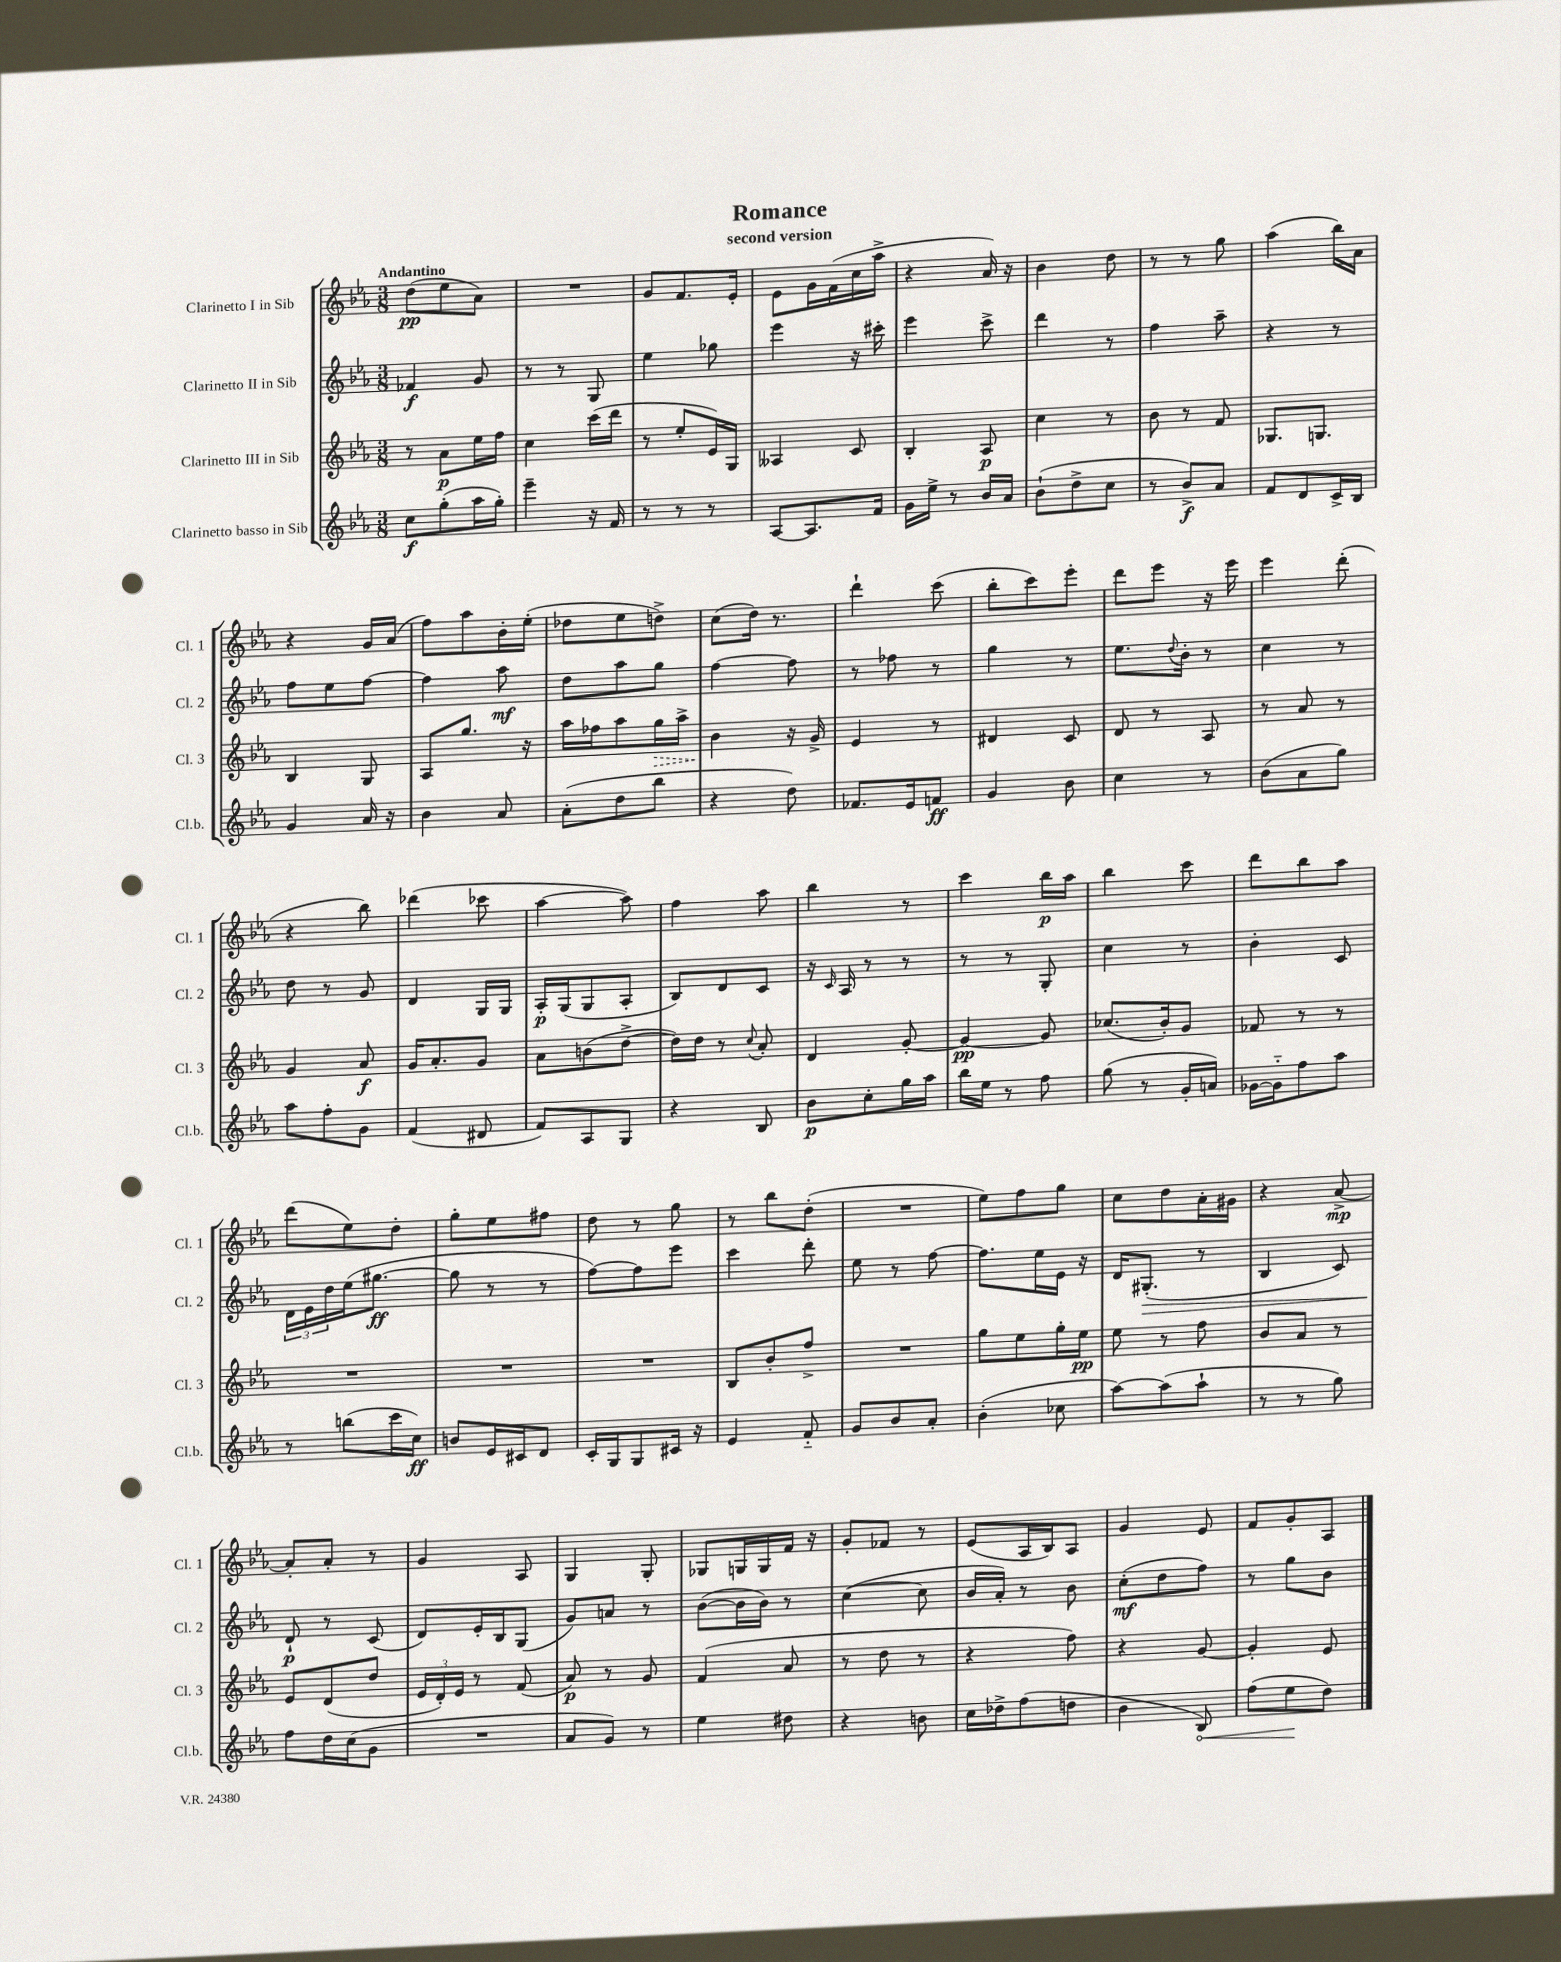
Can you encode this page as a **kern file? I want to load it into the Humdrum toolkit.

**kern	**dynam	**kern	**dynam	**kern	**dynam	**kern	**dynam
*part4	*part4	*part3	*part3	*part2	*part2	*part1	*part1
*staff4	*staff4	*staff3	*staff3	*staff2	*staff2	*staff1	*staff1
*I"Clarinetto basso in Sib	*	*I"Clarinetto III in Sib	*	*I"Clarinetto II in Sib	*	*I"Clarinetto I in Sib	*
*I'Cl.b.	*	*I'Cl. 3	*	*I'Cl. 2	*	*I'Cl. 1	*
*clefG2	*	*clefG2	*	*clefG2	*	*clefG2	*
*k[b-e-a-]	*	*k[b-e-a-]	*	*k[b-e-a-]	*	*k[b-e-a-]	*
*M3/8	*	*M3/8	*	*M3/8	*	*M3/8	*
=1	=1	=1	=1	=1	=1	=1	=1
!	!	!	!	!	!	!LO:TX:a:B:t=Andantino	!
8cc\L	f	8r	.	4f-X/	f	(8dd\L	pp
(8gg'\	.	8a-\L	p	.	.	8ee-\	.
16aa-\L	.	16ee-\L	.	8g/	.	8a-\J)	.
16gg'\JJ)	.	16ff\JJ	.	.	.	.	.
=2	=2	=2	=2	=2	=2	=2	=2
4eee-~\	.	4cc\	.	8r	.	4.r	.
.	.	.	.	8r	.	.	.
16r	.	(16ccc\LL	.	8G/	.	.	.
16f/	.	16ddd\JJ	.	.	.	.	.
=3	=3	=3	=3	=3	=3	=3	=3
8r	.	8r	.	4ee-\	.	8g/L	.
8r	.	8ee-'/L	.	.	.	8.f/	.
8r	.	16e-/L)	.	8gg-X\	.	.	.
.	.	16G/JJ	.	.	.	16e-'/Jk	.
=4	=4	=4	=4	=4	=4	=4	=4
[8A-/L	.	4A--X/	.	4eee-\	.	8e-\L	.
8.A-/]	.	.	.	.	.	16g\L	.
.	.	.	.	.	.	(16f\	.
.	.	8c/	.	16r	.	16cc\	.
16f/Jk	.	.	.	16ccc#X'\	.	16aa-^\JJ	.
=5	=5	=5	=5	=5	=5	=5	=5
16g\LL	.	4B-'/	.	4eee-\	.	4r	.
16ee-^\JJ	.	.	.	.	.	.	.
8r	.	.	.	.	.	.	.
16b-/LL	.	8A-/	p	8ccc^\	.	16a-/)	.
16a-/JJ	.	.	.	.	.	16r	.
=6	=6	=6	=6	=6	=6	=6	=6
(8b-`\L	.	4cc\	.	4ddd\	.	4b-\	.
8dd^\	.	.	.	.	.	.	.
8cc\J	.	8r	.	8r	.	8dd\	.
=7	=7	=7	=7	=7	=7	=7	=7
8r	.	8b-\	.	4ff\	.	8r	.
8b-^/L)	f	8r	.	.	.	8r	.
8a-/J	.	8f/	.	8aa-~\	.	8gg\	.
=8	=8	=8	=8	=8	=8	=8	=8
8f/L	.	8.G-X/L	.	4r	.	(4aa-\	.
8d/	.	.	.	.	.	.	.
.	.	8.Gn/J	.	.	.	.	.
16c^/L	.	.	.	8r	.	16bb-\LL)	.
16B-/JJ	.	.	.	.	.	16a-\JJ	.
!!LO:LB:g=z
=9	=9	=9	=9	=9	=9	=9	=9
4g/	.	4B-/	.	8ff\L	.	4r	.
.	.	.	.	8ee-\	.	.	.
16a-/	.	8G/	.	[8ff\J	.	16g/LL	.
16r	.	.	.	.	.	(16a-/JJ	.
=10	=10	=10	=10	=10	=10	=10	=10
4b-\	.	8A-/L	.	4ff\]	.	8ff\L)	.
.	.	8.gg/J	.	.	.	8aa-\	.
8a-/	.	.	.	8aa-\	mf	16b-'\L	.
.	.	16r	.	.	.	(16ee-'\JJ	.
=11	=11	=11	=11	=11	=11	=11	=11
(8a-'\L	.	16aa-\LL	.	8dd\L	.	8dd-X\L	.
.	.	16ff-X\J	.	.	.	.	.
8dd\	.	8aa-\	.	8aa-\	.	8ee-\	.
!	!	!	!LO:HP:b	!	!	!	!
8bb-\J	.	16gg\L	>	8gg\J	.	8ddn^\J)	.
.	.	16aa-^\JJ	.	.	.	.	.
=12	=12	=12	=12	=12	=12	=12	=12
4r	.	4b-\	.	[4ff\	.	(8cc\L	.
.	.	.	.	.	.	16dd\Jk)	.
.	.	.	.	.	.	8.r	.
8dd\)	.	16r	]	8ff\]	.	.	.
.	.	16g^/	.	.	.	.	.
=13	=13	=13	=13	=13	=13	=13	=13
8.f-X/L	.	4e-/	.	8r	.	4ddd`\	.
.	.	.	.	8ff-X\	.	.	.
16e-/k	.	.	.	.	.	.	.
8fn/J	ff	8r	.	8r	.	(8ccc\	.
=14	=14	=14	=14	=14	=14	=14	=14
4g/	.	4d#X/	.	4gg\	.	8bb-'\L	.
.	.	.	.	.	.	8ccc\)	.
8b-\	.	8c/	.	8r	.	8eee-'\J	.
=15	=15	=15	=15	=15	=15	=15	=15
4cc\	.	8d/	.	8.ee-\L	.	8ddd\L	.
.	.	8r	.	.	.	8eee-\J	.
.	.	.	.	8qqdd/	.	.	.
.	.	.	.	16b-'\Jk	.	.	.
8r	.	8A-/	.	8r	.	16r	.
.	.	.	.	.	.	16eee-\	.
=16	=16	=16	=16	=16	=16	=16	=16
(8b-\L	.	8r	.	4cc\	.	4eee-\	.
8a-\	.	8a-/	.	.	.	.	.
8gg\J)	.	8r	.	8r	.	(8ddd'\	.
!!LO:LB:g=z
=17	=17	=17	=17	=17	=17	=17	=17
8aa-\L	.	4g/	.	8dd\	.	4r	.
8ff'\	.	.	.	8r	.	.	.
8g\J	.	8a-/	f	8g/	.	8bb-\)	.
=18	=18	=18	=18	=18	=18	=18	=18
(4f/	.	16g/KL	.	4d/	.	(4ddd-X\	.
.	.	8.a-'/	.	.	.	.	.
8d#X/	.	8g/J	.	16G/LL	.	8ccc-X\	.
.	.	.	.	16G/JJ	.	.	.
=19	=19	=19	=19	=19	=19	=19	=19
8f/L)	.	8a-\L	.	16A-'/LL	p	[4aa-\	.
.	.	.	.	(16G/J	.	.	.
8A-/	.	(8bn\	.	8G/	.	.	.
8G/J	.	[8dd^\J	.	8A-'/J	.	8aa-\])	.
=20	=20	=20	=20	=20	=20	=20	=20
4r	.	16dd\LL])	.	8B-/L)	.	4ff\	.
.	.	16dd\JJ	.	.	.	.	.
.	.	8r	.	8d/	.	.	.
.	.	8qqcc/	.	.	.	.	.
8B-/	.	8a-'/	.	8c/J	.	8aa-\	.
=21	=21	=21	=21	=21	=21	=21	=21
8b-\L	p	4d/	.	16r	.	4bb-\	.
.	.	.	.	16qqc/	.	.	.
.	.	.	.	16A-/	.	.	.
8cc'\	.	.	.	8r	.	.	.
16gg\L	.	[8g'/	.	8r	.	8r	.
16aa-\JJ	.	.	.	.	.	.	.
=22	=22	=22	=22	=22	=22	=22	=22
16bb-\LL	.	4g/_	pp	8r	.	4ccc\	.
16ee-\JJ	.	.	.	.	.	.	.
8r	.	.	.	8r	.	.	.
8ff\	.	8g/]	.	8G'/	.	16bb-\LL	p
.	.	.	.	.	.	16aa-\JJ	.
=23	=23	=23	=23	=23	=23	=23	=23
(8gg\	.	(8.cc-X/L	.	4cc\	.	4bb-\	.
8r	.	.	.	.	.	.	.
.	.	16b-'/k)	.	.	.	.	.
16g'/LL	.	8g/J	.	8r	.	8ccc\	.
16an/JJ)	.	.	.	.	.	.	.
=24	=24	=24	=24	=24	=24	=24	=24
[16g-X\LL	.	8f-X/	.	4b-'\	.	8ddd\L	.
16g-\J]	.	.	.	.	.	.	.
8ff\	.	8r	.	.	.	8bb-\	.
8aa-\J	.	8r	.	8c/	.	8aa-\J	.
!!LO:LB:g=z
=25	=25	=25	=25	=25	=25	=25	=25
8r	.	4.r	.	24d\LL	.	(8ddd\L	.
.	.	.	.	24e-\	.	.	.
.	.	.	.	24dd\	.	.	.
(8bbn\L	.	.	.	(16ee-\J	.	8ee-\)	.
.	.	.	.	[8.gg#X\J	ff	.	.
16ccc\L	.	.	.	.	.	8dd'\J	.
16cc\JJ)	ff	.	.	.	.	.	.
=26	=26	=26	=26	=26	=26	=26	=26
8bn/L	.	4.r	.	8gg#\]	.	8gg'\L	.
16e-/L	.	.	.	8r	.	8ee-\	.
16c#X/J	.	.	.	.	.	.	.
8d/J	.	.	.	8r	.	8ff#X\J	.
=27	=27	=27	=27	=27	=27	=27	=27
16c'/LL	.	4.r	.	[8ff\L)	.	8dd\	.
16G/J	.	.	.	.	.	.	.
8G/	.	.	.	8ff\]	.	8r	.
16c#X/Jk	.	.	.	8eee-\J	.	8gg\	.
16r	.	.	.	.	.	.	.
=28	=28	=28	=28	=28	=28	=28	=28
4e-/	.	8B-/L	.	4ccc\	.	8r	.
.	.	8b-'/	.	.	.	8bb-\L	.
8f/	.	8ff^/J	.	8ddd'\	.	(8dd'\J	.
=29	=29	=29	=29	=29	=29	=29	=29
8g/L	.	4.r	.	8ee-\	.	4.r	.
8b-/	.	.	.	8r	.	.	.
8a-'/J	.	.	.	[8ff\	.	.	.
=30	=30	=30	=30	=30	=30	=30	=30
(4b-'\	.	8gg\L	.	8.ff\L]	.	8ee-\L)	.
.	.	8ee-\	.	.	.	8ff\	.
.	.	.	.	16ee-\L	.	.	.
8cc-X\	.	16gg'\L	.	16e-\JJ	.	8gg\J	.
.	.	16ee-\JJ	pp	16r	.	.	.
=31	=31	=31	=31	=31	=31	=31	=31
[8aa-\L)	.	8ee-\	.	16d/KL	.	8cc\L	.
!	!	!	!	!	!LO:HP:b	!	!
.	.	.	.	(8.G#X'/J	>	.	.
(8aa-\]	.	8r	.	.	.	8dd\	.
8aa-`\J	.	8ff\	.	8r	.	16a-'\L	.
.	.	.	.	.	.	16g#X\JJ	.
=32	=32	=32	=32	=32	=32	=32	=32
8r	.	8b-/L	.	4B-/	.	4r	.
8r	.	8a-/J	.	.	.	.	.
8gg\)	.	8r	.	8c/)	.	[8a-^/	mp
!!LO:LB:g=z
=33	=33	=33	=33	=33	=33	=33	=33
8ff\L	.	8e-/L	.	8d`/	p	8a-'/L]	.
16dd\L	.	(8d/	.	8r	]	8a-'/J	.
(16cc\J	.	.	.	.	.	.	.
8g\J	.	8dd/J	.	(8c/	.	8r	.
=34	=34	=34	=34	=34	=34	=34	=34
4.r	.	24e-/LL	.	8d/L)	.	4g/	.
.	.	24d'/)	.	.	.	.	.
.	.	24e-/JJ	.	.	.	.	.
.	.	8r	.	16e-'/L	.	.	.
.	.	.	.	16B-/J	.	.	.
.	.	(8f/	.	(8G/J	.	8A-/	.
=35	=35	=35	=35	=35	=35	=35	=35
8a-/L	.	8a-/)	p	8g/L)	.	4G/	.
8g/J)	.	8r	.	8an/J	.	.	.
8r	.	8g/	.	8r	.	8G'/	.
=36	=36	=36	=36	=36	=36	=36	=36
4ee-\	.	(4f/	.	([8b-\L	.	8G-X/L	.
.	.	.	.	16b-\L]	.	16Gn/L	.
.	.	.	.	16b-\JJ)	.	16G/	.
8dd#X\	.	8a-/	.	8r	.	16f/JJ	.
.	.	.	.	.	.	16r	.
=37	=37	=37	=37	=37	=37	=37	=37
4r	.	8r	.	([4cc\	.	8g'/L	.
.	.	8dd\	.	.	.	8f-X/J	.
8bn\	.	8r	.	8cc\]	.	8r	.
=38	=38	=38	=38	=38	=38	=38	=38
16cc\LL	.	4r	.	16b-/LL	.	(8e-/L	.
16dd-X^\J	.	.	.	16a-'/JJ)	.	.	.
(8ff\	.	.	.	8r	.	16A-/L	.
.	.	.	.	.	.	16B-/J)	.
8ddn\J	.	8ff\)	.	8b-\	.	8A-/J	.
=39	=39	=39	=39	=39	=39	=39	=39
4b-\	.	4r	.	(8cc'\L	mf	4g/	.
.	.	.	.	8dd\	.	.	.
!	!LO:HP:b	!	!	!	!	!	!
8B-/)	<	[8g/	.	8ff\J)	.	8e-/	.
=40	=40	=40	=40	=40	=40	=40	=40
(8ff\L	.	4g'/]	.	8r	.	8f/L	.
8ee-\	.	.	.	8gg\L	.	8g'/	.
8dd\J)	[	8e-/	.	8b-\J	.	8A-/J	.
==	==	==	==	==	==	==	==
*-	*-	*-	*-	*-	*-	*-	*-
